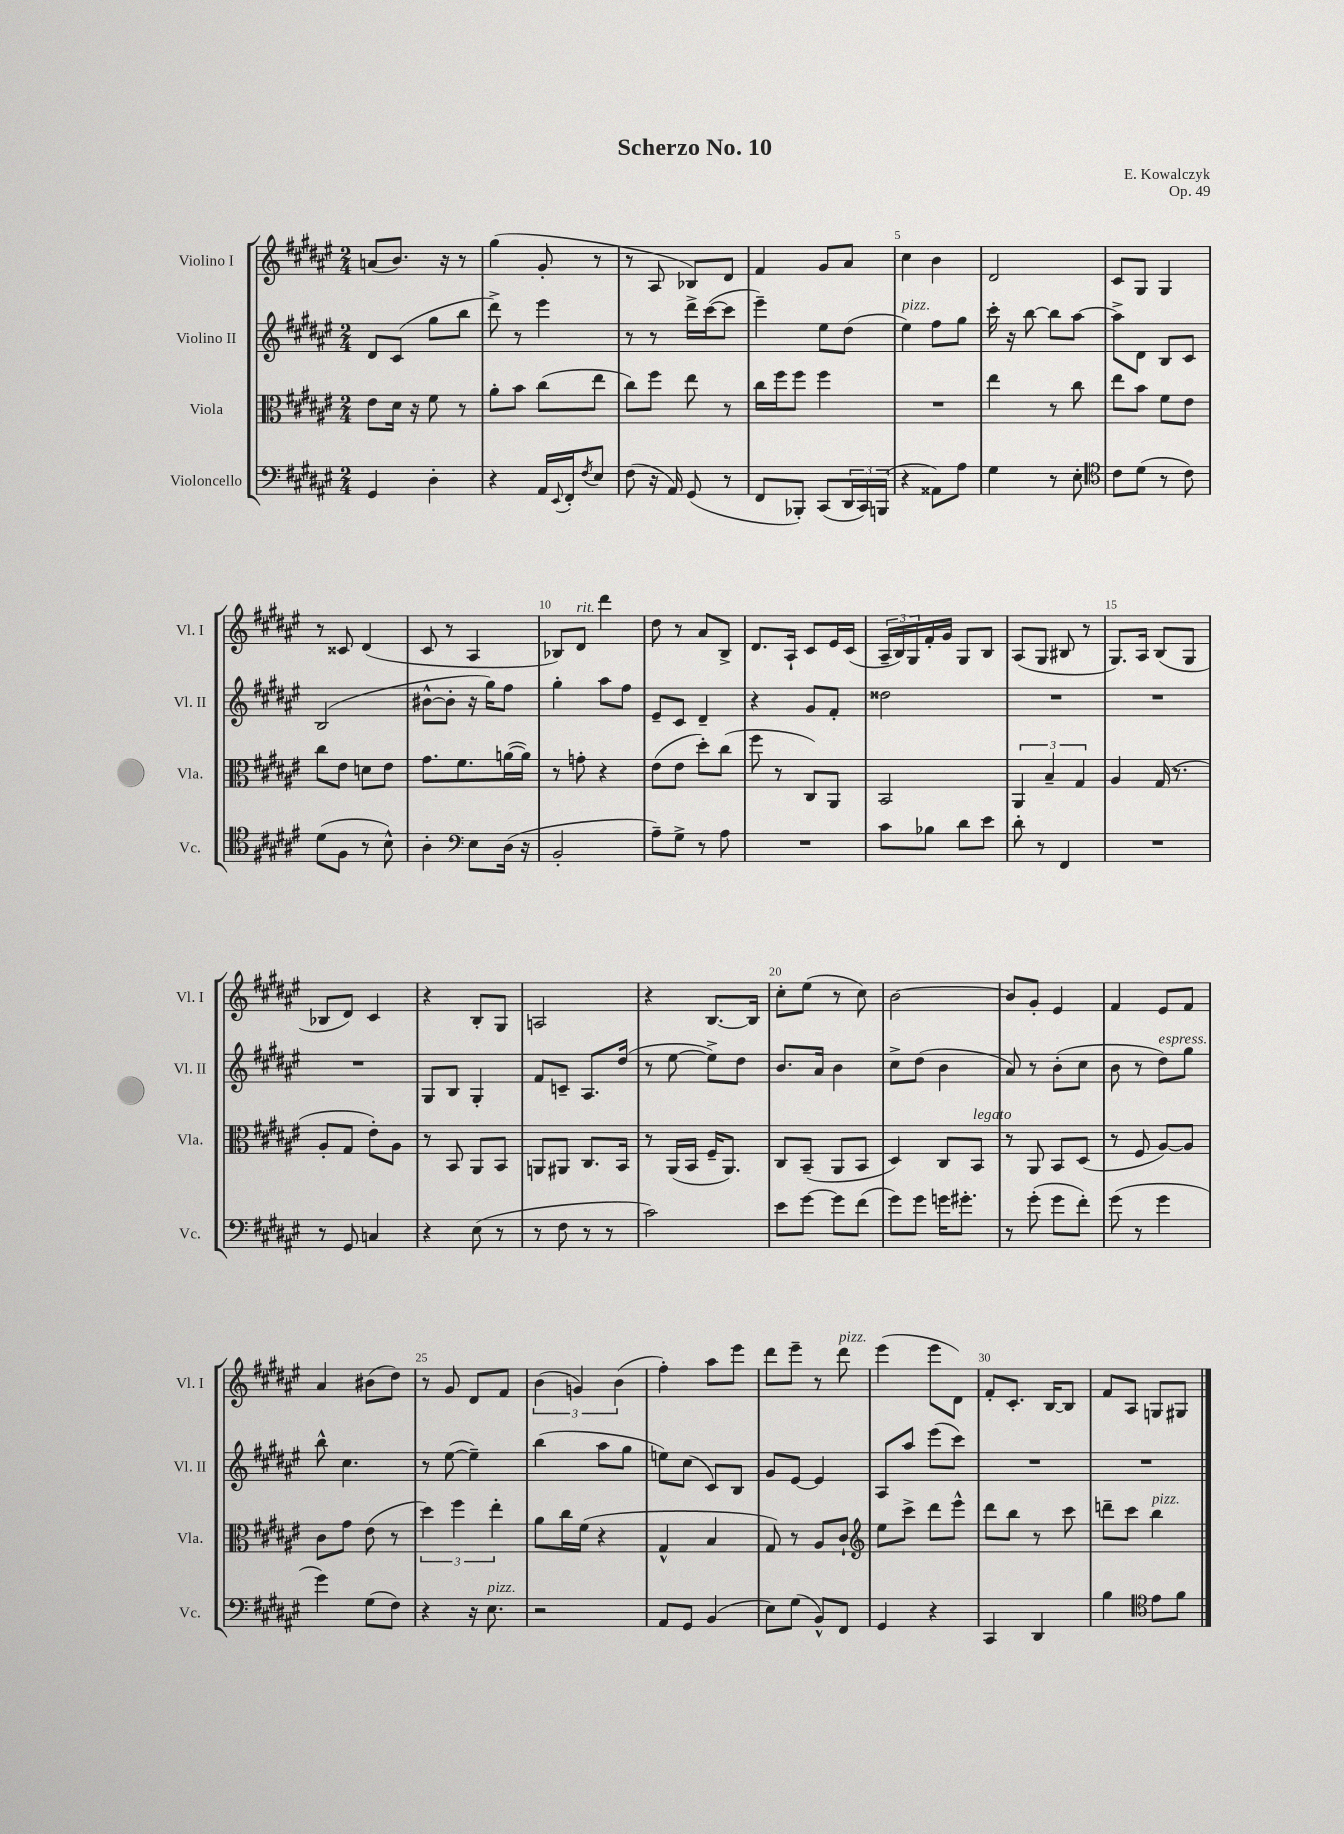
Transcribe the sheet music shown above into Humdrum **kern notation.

**kern	**kern	**kern	**kern
*staff4	*staff3	*staff2	*staff1
*clefF4	*clefC3	*clefG2	*clefG2
*k[f#c#g#d#a#e#]	*k[f#c#g#d#a#e#]	*k[f#c#g#d#a#e#]	*k[f#c#g#d#a#e#]
*M2/4	*M2/4	*M2/4	*M2/4
4GG#/	8e#\L	8d#/L	(8a/L
.	16d#\Jk	(8c#/J	8.b/J)
.	16r	.	.
4D#'\	8f#\	8gg#\L	.
.	.	.	16r
.	8r	8bb\J	8r
=	=	=	=
4r	8a#'\L	8ddd#^\)	(4gg#\
.	8b\J	8r	.
16AA#/LL	(8cc#\L	4eee#\	8g#'/
8qqEE#/	.	.	.
16FF#'/J	.	.	.
8qF#/	.	.	.
8E#/J	8ee#\J	.	8r
=	=	=	=
(8F#\	8cc#\L)	8r	8r
16r	8ff#\J	8r	8A#/
16AA#/)	.	.	.
(8GG#/	8ee#\	16ddd#^\LL	8B-/L)
.	.	([16ccc#\J	.
8r	8r	8ccc#\]J	8d#/J
=	=	=	=
8FF#/L	16cc#\LL	4eee#~\)	4f#/
.	16ff#\J	.	.
8BBB-'/J)	8ff#\J	.	.
(8CC#/L	4ff#\	8ee#\L	8g#/L
24DD#/L	.	(8dd#\J	8a#/J
24CC#/)	.	.	.
(24BBB/JJ	.	.	.
=	=	=	=
4r	2r	4ee#\)	4cc#\
8AA##\L)	.	8ff#\L	4b\
8A#\J	.	8gg#\J	.
=	=	=	=
4G#\	4ee#\	16ccc#'\	2d#/
.	.	16r	.
.	.	[8bb\	.
8r	8r	8bb\]L	.
8E#'\	8cc#\	[8aa#\J	.
=	=	=	=
*clefC4	*	*	*
8c#\L	8ee#\L	8aa#^\]L	8c#/L
(8d#\J	8b\J	8d#\J	8G#/J
8r	8f#\L	8B/L	4G#/
8c#\)	8e#\J	8c#/J	.
=	=	=	=
(8d#\L	8cc#\L	(2B/	8r
8F#\J	8e#\J	.	8c##/
8r	8d\L	.	(4d#/
8B^^\)	8e#\J	.	.
=	=	=	=
4A#'\	8.g#\L	[8b#^^\L	8c#/
.	.	8b#'\]J	8r
.	8.f#\	.	.
*clefF4	*	*	*
8E#\L	.	16r	4A#/
.	.	16gg#\LK)	.
(16D#\Jk	([16a\L	8ff#\J	.
16r	16a\]JJ)	.	.
=	=	=	=
2BB'/	8r	4gg#'\	8B-/L)
.	8g'\	.	8d#/J
.	4r	8aa#\L	4ddd#\
.	.	8ff#\J	.
=	=	=	=
8A#~\L)	(8e#\L	8e#~/L	8dd#\
8G#^\J	8e#\J	8c#/J	8r
8r	8dd#'\L)	4d#~/	8a#/L
8A#\	(8cc#\J	.	8B^/J
=	=	=	=
2r	8ff#\	4r	8.d#/L
.	8r	.	.
.	.	.	16A#`/Jk
.	8C#/L)	8g#/L	8c#/L
.	8AA#/J	8f#'/J	16e#/L
.	.	.	(16c#/JJ
=	=	=	=
8c#\L	2BB/	2dd##\	24A#~/LL
.	.	.	24B/)
.	.	.	24G#/
8B-\J	.	.	16f#'/
.	.	.	16g#/JJ
8d#\L	.	.	8G#/L
8e#\J	.	.	8B/J
=	=	=	=
8d#'\	6AA#/	2r	(8A#/L
8r	.	.	8G#/J
.	6B~/	.	.
4FF#/	.	.	8B#/
.	6G#/	.	.
.	.	.	8r
=	=	=	=
2r	4A#/	2r	8.G#/L)
.	.	.	16A#/Jk
.	(16G#/	.	(8B/L
.	8.r	.	.
.	.	.	8G#/J
=	=	=	=
8r	8A#'/L	2r	8B-/L
8GG#/	8G#/J	.	8d#/J)
4C/	8e#'\L)	.	4c#/
.	8A#\J	.	.
=	=	=	=
4r	8r	8G#/L	4r
.	8BB/	8B/J	.
(8E#\	8AA#/L	4G#'/	8B'/L
8r	8BB/J	.	8G#/J
=	=	=	=
8r	8AA/L	8f#/L	2A/
8F#\	8AA#/J	8c~/J	.
8r	8.C#/L	8.A#/L	.
8r	.	.	.
.	16BB/Jk	(16dd#/Jk	.
=	=	=	=
2c#\)	8r	8r	4r
.	(16AA#/LL	[8ee#\	.
.	16BB/JJ	.	.
.	16F#~/LK	8ee#^\]L)	[8.B/L
.	8.AA#/J)	.	.
.	.	8dd#\J	.
.	.	.	16B/]Jk
=	=	=	=
8e#\L	8C#/L	8.b/L	8cc#'\L
[8g#\J	(8BB~/J	.	(8ee#\J
.	.	16a#/Jk	.
8g#\]L	8AA#/L	4b\	8r
(8f#\J	8BB/J	.	8cc#\)
=	=	=	=
8g#\L)	4D#/)	8cc#^\L	[2b\
8g#\J	.	(8dd#\J	.
16g\LK	8C#/L	4b\	.
8.g#'\J	.	.	.
.	8BB/J	.	.
=	=	=	=
8r	8r	8a#/)	8b/]L
(8g#'\	8AA#/	8r	8g#'/J
8g#\L	8BB/L	(8b'\L	4e#/
8f#'\J)	(8D#/J	8cc#\J	.
=	=	=	=
(8g#\	8r	8b\	4f#/
8r	8F#/	8r	.
4g#\	[8A#/L)	8dd#\L)	8e#/L
.	8A#/]J	8gg#\J	8f#/J
=	=	=	=
4g#\)	8c#\L	8bb^^\	4a#/
.	8g#\J	4.cc#\	.
(8G#\L	(8e#\	.	(8b#\L
8F#\J)	8r	.	8dd#\J)
=	=	=	=
4r	6dd#\)	8r	8r
.	.	([8ee#\	8g#/
.	6ff#\	.	.
16r	.	4ee#~\])	8d#/L
8.E#\	.	.	.
.	6ee#'\	.	.
.	.	.	8f#/J
=	=	=	=
2r	8a#\L	(4bb\	(6b\
.	16cc#\L	.	.
.	.	.	6g/)
.	(16f#\JJ	.	.
.	4r	8aa#\L	.
.	.	.	(6b\
.	.	8gg#\J	.
=	=	=	=
8AA#/L	4G#^^/	8ee\L)	4ff#'\)
8GG#/J	.	(8cc#\J	.
(4BB/	4B/	8c#/L)	8aa#\L
.	.	8B/J	8eee#\J
=	=	=	=
8E#\L)	8G#/)	8g#/L	8ddd#\L
(8G#\J	8r	[8e#/J	8eee#~\J
8BB^^/L)	8A#/L	4e#/]	8r
8FF#/J	8c#`/J	.	8ddd#\
=	=	=	=
*	*clefG2	*	*
4GG#/	8ee#\L	8A#/L	(4eee#\
.	8ccc#^\J	8aa#/J	.
4r	8ddd#\L	(8eee#\L	8eee#\L
.	8eee#^^\J	8ccc#\J)	8d#\J)
=	=	=	=
4CC#/	8ddd#\L	2r	8f#'/L
.	8bb\J	.	8.c#'/J
4DD#/	8r	.	.
.	.	.	[16B/LK
.	8ccc#\	.	8B/]J
=	=	=	=
4B\	8ddd~\L	2r	8f#/L
.	8ccc#\J	.	8A#/J
*clefC4	*	*	*
8e#\L	4bb\	.	8G/L
8f#\J	.	.	8G#/J
==	==	==	==
*-	*-	*-	*-
